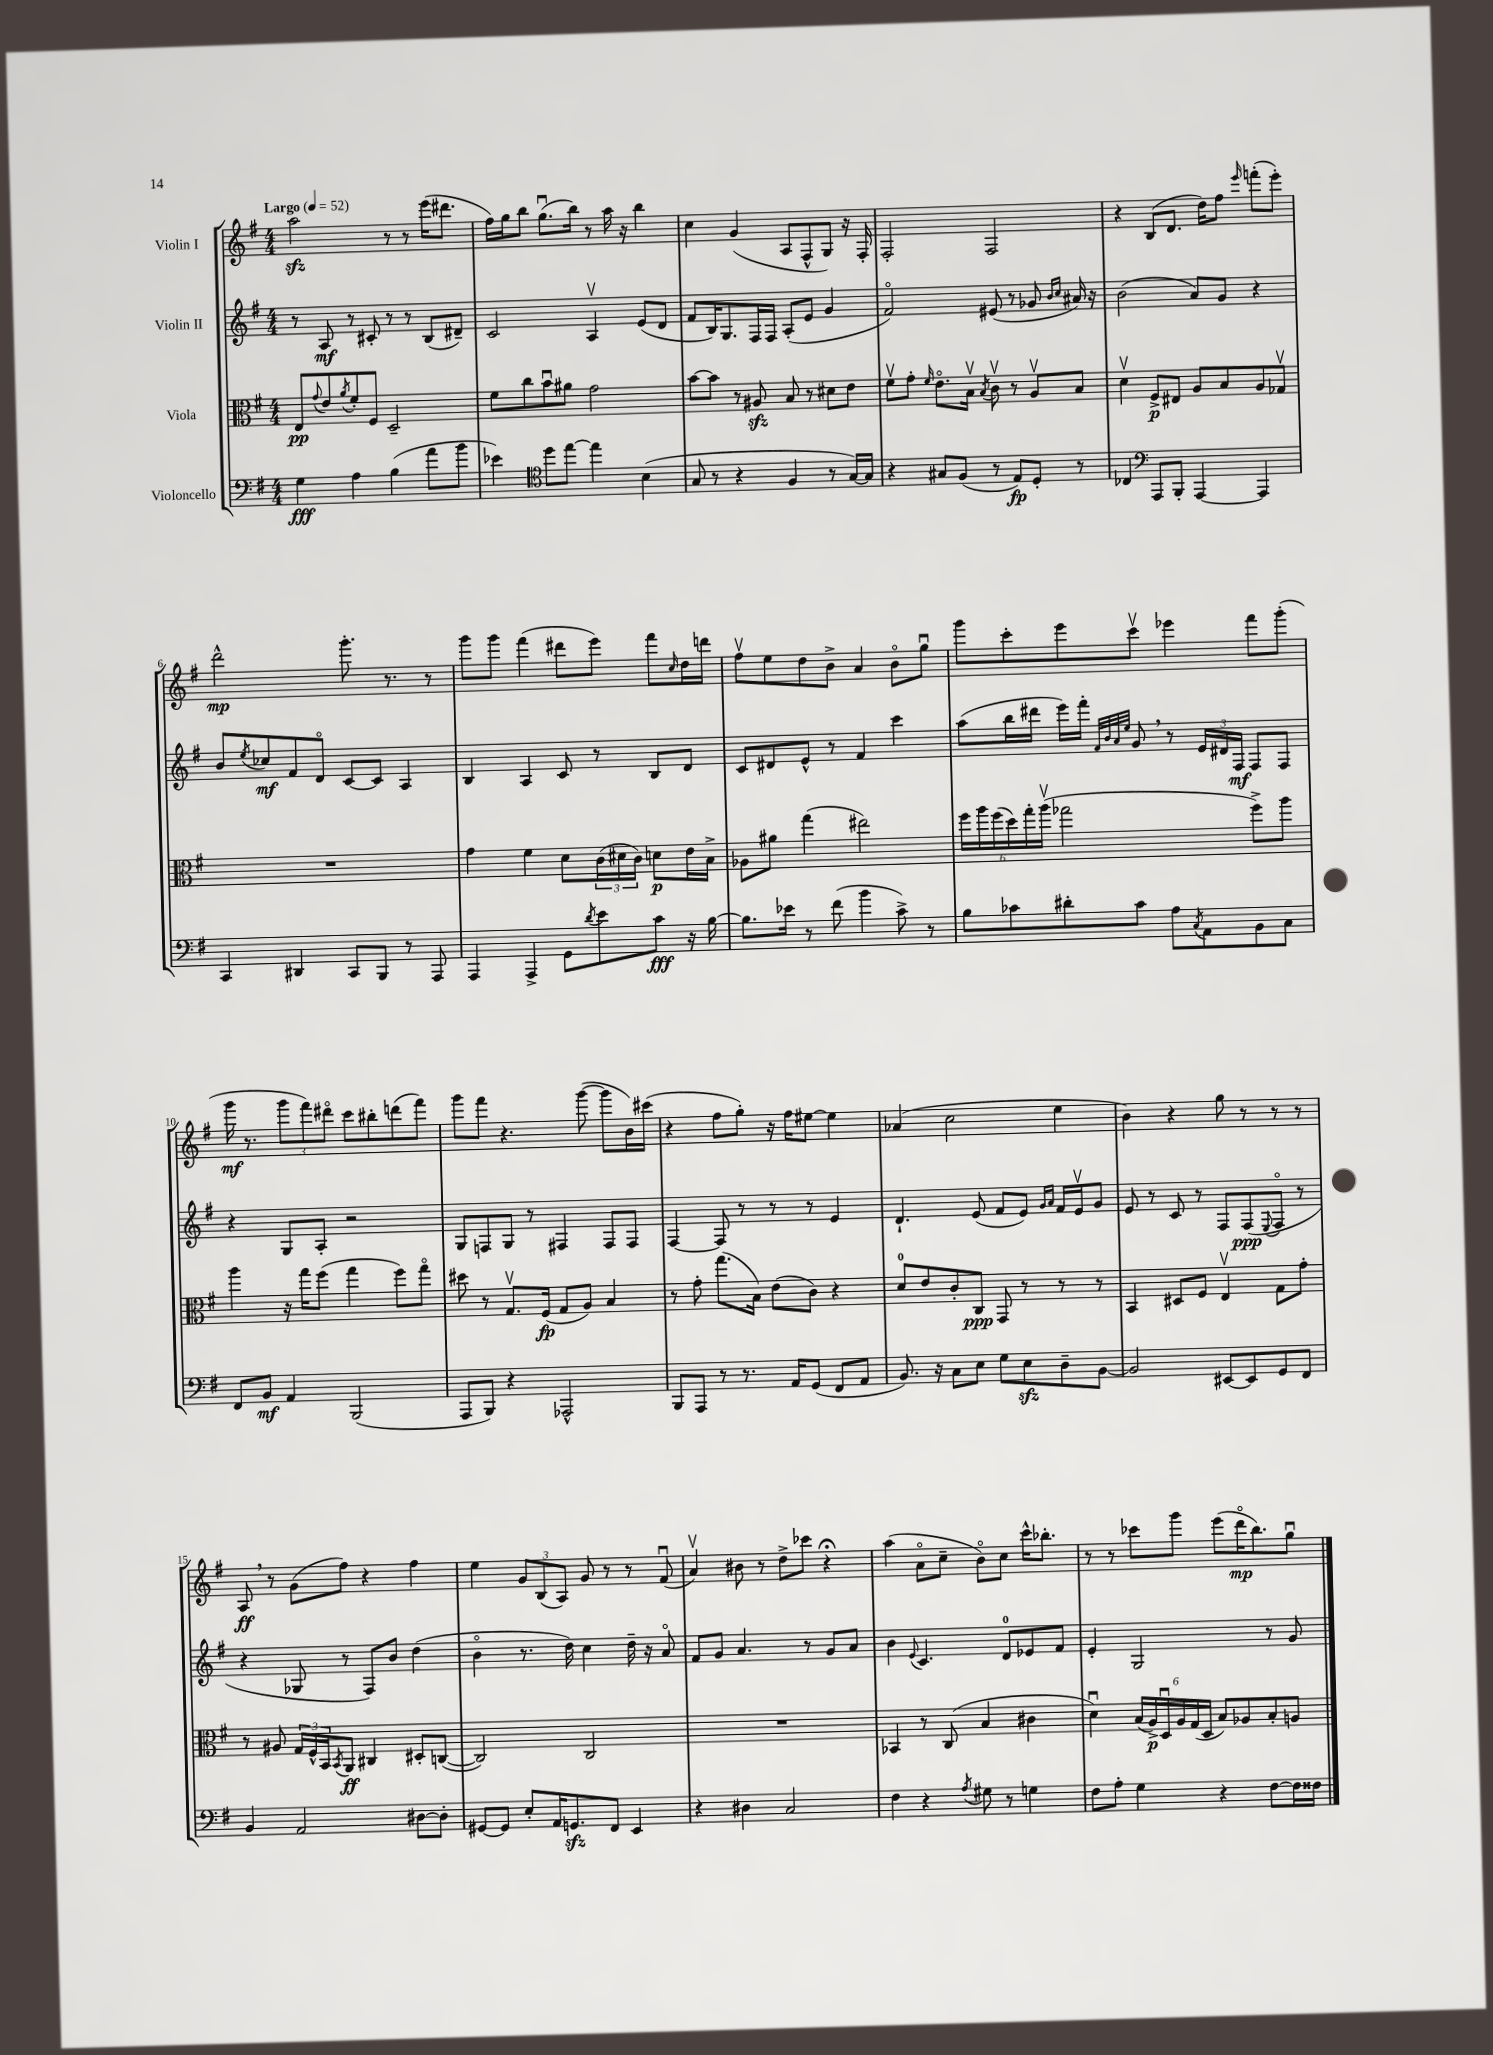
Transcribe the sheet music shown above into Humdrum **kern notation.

**kern	**kern	**kern	**kern
*staff4	*staff3	*staff2	*staff1
*clefF4	*clefC3	*clefG2	*clefG2
*k[f#]	*k[f#]	*k[f#]	*k[f#]
*M4/4	*M4/4	*M4/4	*M4/4
*MM52	*MM52	*MM52	*MM52
4G	8E	8r	2aa
.	8qqg	.	.
.	8e	8A	.
.	8qa	.	.
4A	8f#'	8r	.
.	8F#	8c#'	.
(4B	2D~	8r	8r
.	.	8r	8r
8a	.	(8B	(16eee
.	.	.	8.ddd#
8b	.	8d#~)	.
=	=	=	=
4e-)	8f#	2c	16ff#)
.	.	.	16gg
.	8cc	.	8bb
*clefC4	*	*	*
8dd	8bu	.	(8.ggu
[8ee	8a#	.	.
.	.	.	16bb)
4ee]	2g	4Av	8r
.	.	.	16aa
.	.	.	16r
(4B	.	(8e	4bb
.	.	8d	.
=	=	=	=
8G	[8b	8f#	4cc
8r	8b]	16B)	.
.	.	8.G	.
4r	8r	.	(4g
.	8A#	16F#	.
.	.	16F#	.
4F#	8B	(8A'	8A
.	8r	8e	8F#^^
8r	8d#	4g	8G)
[16G)	8e	.	16r
16G]	.	.	16F#'
=	=	=	=
4r	8f#v	2f#o)	2F#'
.	8g'	.	.
.	16qqf#	.	.
8G#	8.eo	.	.
(8F#	.	.	.
.	16Bv	.	.
.	8qB	.	.
8r	8cv	(8e#	2F#
8E)	8r	8r	.
8D'	8Av	8g-	.
.	.	16qqb	.
.	.	16qqcc	.
8r	8B	16a#)	.
.	.	16r	.
=	=	=	=
4C-	4dv	(2b	4r
*clefF4	*	*	*
8AAA	8F#^	.	(8B
8BBB'	8E#	.	8.d
[4AAA	8A	8a)	.
.	.	.	16dd)
.	8B	8g	8ff#
.	.	.	16qqeee
4AAA]	8A	4r	(8fff'
.	8G-v	.	8eee')
=	=	=	=
4CC	1r	8b	2ddd^^
.	.	8qee	.
.	.	8cc-	.
4DD#	.	8f#	.
.	.	8do	.
8CC	.	[8c	8.ggg'
8BBB	.	8c]	.
.	.	.	8.r
8r	.	4A	.
8AAA	.	.	8r
=	=	=	=
4AAA	4g	4B	8ggg
.	.	.	8ggg
4AAA^	4f#	4A	(4fff#
8GG	8d	8c	8ddd#
8qd	.	.	.
8e	(24c	8r	8eee)
.	24d#	.	.
.	24c)	.	.
8c	8d	8B	8fff#
.	.	.	16qqcc
16r	16e	8d	16dd
[16B	16B^	.	16ddd
=	=	=	=
8.B]	8A-	8c	8ff#v
.	8a#	8d#	8ee
16e-	.	.	.
8r	(4gg	8e^^	8dd
(8f#	.	8r	8b^
4b	2ee#)	4f#	4a
8c^)	.	4ccc	8bo
8r	.	.	8ggu
=	=	=	=
8B	24ff#	(8aa	8ggg
.	24aa	.	.
.	(24ff#	.	.
8c-	24dd)	16bb	8ccc'
.	24gg'	.	.
.	.	16ddd#	.
.	(24aav	.	.
8d#'	2gg-	16eee)	8eee
.	.	16fff#'	.
.	.	32qqf#	.
.	.	32qqb	.
.	.	32qqa	.
.	.	32qqee	.
8c-	.	8g	8cccv
8A	.	8r	4eee-
8qC	.	.	.
8AA	.	24e	.
.	.	24d#	.
.	.	24F#	.
8BB	8ff#^)	8F#	8fff#
8C	8aa	8F#	(8ggg'
=	=	=	=
8FF#	4aa	4r	16ggg
.	.	.	8.r
8BB	.	.	.
4AA	16r	8G	12ggg
.	16gg	.	.
.	.	.	12fff#)
.	(8ff#	8A'	.
.	.	.	12ddd#o
(2BBB	4gg	2r	8ccc
.	.	.	8bb#'
.	8ff#)	.	(8ddd
.	8ggo	.	8fff#)
=	=	=	=
8AAA	8dd#	8G	8ggg
8BBB)	8r	8F	8fff#
4r	8.Gv	8G	4.r
.	.	8r	.
.	(16F#	.	.
2AAA-^^	8G	4F#	.
.	8A)	.	([8ggg
.	4B	8F#	8ggg]
.	.	8F#	16b)
.	.	.	(16ccc#
=	=	=	=
8BBB	8r	[4F#	4r
8AAA	8g'	.	.
8r	(8.gg	8F#]	8ff#
8.r	.	8r	8gg')
.	16B)	.	.
.	(8e	8r	16r
16AA	.	.	16ff#
(8GG	8c)	8r	[8ee#
8FF#	4r	4e	4ee#]
8AA	.	.	.
=	=	=	=
8.BB)	8d	4.d`	(4a-
.	8e	.	.
16r	.	.	.
8C	8c'	.	2cc
8E	8C	(8e	.
8G	8GG	8f#	.
8E	8r	8e)	.
.	.	16qqg	.
.	.	16qqa	.
8D~	8r	16f#	4ee
.	.	16ev	.
[8BB	8r	8g	.
=	=	=	=
2BB]	4BB	8e	4b)
.	.	8r	.
.	8D#	8c	4r
.	8F#	8r	.
[8EE#	4Ev	8F#	8gg
8EE#]	.	(8F#	8r
.	.	8qqE	.
8GG	8G	8F#o	8r
8FF#	8g'	8r	8r
=	=	=	=
4BB	8r	4r	8A
.	8A#	.	8r
2AA	24G	8G-	(8g
.	24F#^^	.	.
.	24BB	.	.
.	8qBB	.	.
.	8AA	8r	8ff#)
.	4C#	8F#)	4r
.	.	8b	.
[8D#	8D#'	(4dd	4ff#
8D#']	([8C	.	.
=	=	=	=
[8GG#	2C])	4bo	4ee
8GG#]	.	.	.
8E'	.	8.r	12g
.	.	.	(12B
16AA	.	.	.
.	.	.	12A)
8.GG	.	16dd)	.
.	2C	4cc	8g
8FF#	.	.	8r
4EE	.	16dd~	8r
.	.	16r	.
.	.	8ao	(8f#u
=	=	=	=
4r	1r	8f#	4av)
.	.	8g	.
4D#	.	4.a	8b#
.	.	.	8r
2C	.	.	8dd^
.	.	8r	8ccc-
.	.	8g	4r;
.	.	8a	.
=	=	=	=
4F#	4BB-	4b	(4aa
.	.	8qqe	.
4r	8r	4.c	8ao
.	(8C	.	8cc~
8qA	.	.	.
8G#	4B	.	8bo)
8r	.	8d	8cc
4G	4c#	8e-	16ccc^^
.	.	.	8.bb-'
.	.	8f#	.
=	=	=	=
8F#	4du)	4e'	8r
8A'	.	.	8r
4G	(24B	2G	8ccc-
.	24A^)	.	.
.	24Du	.	.
.	24A	.	8ggg
.	(24G	.	.
.	24D	.	.
4r	8B)	.	(8eee
.	8A-	.	16dddo
.	.	.	8.bb)
[8F#	8B'	8r	.
16F#]	8A	8g	8ggu
16F##	.	.	.
==	==	==	==
*-	*-	*-	*-
